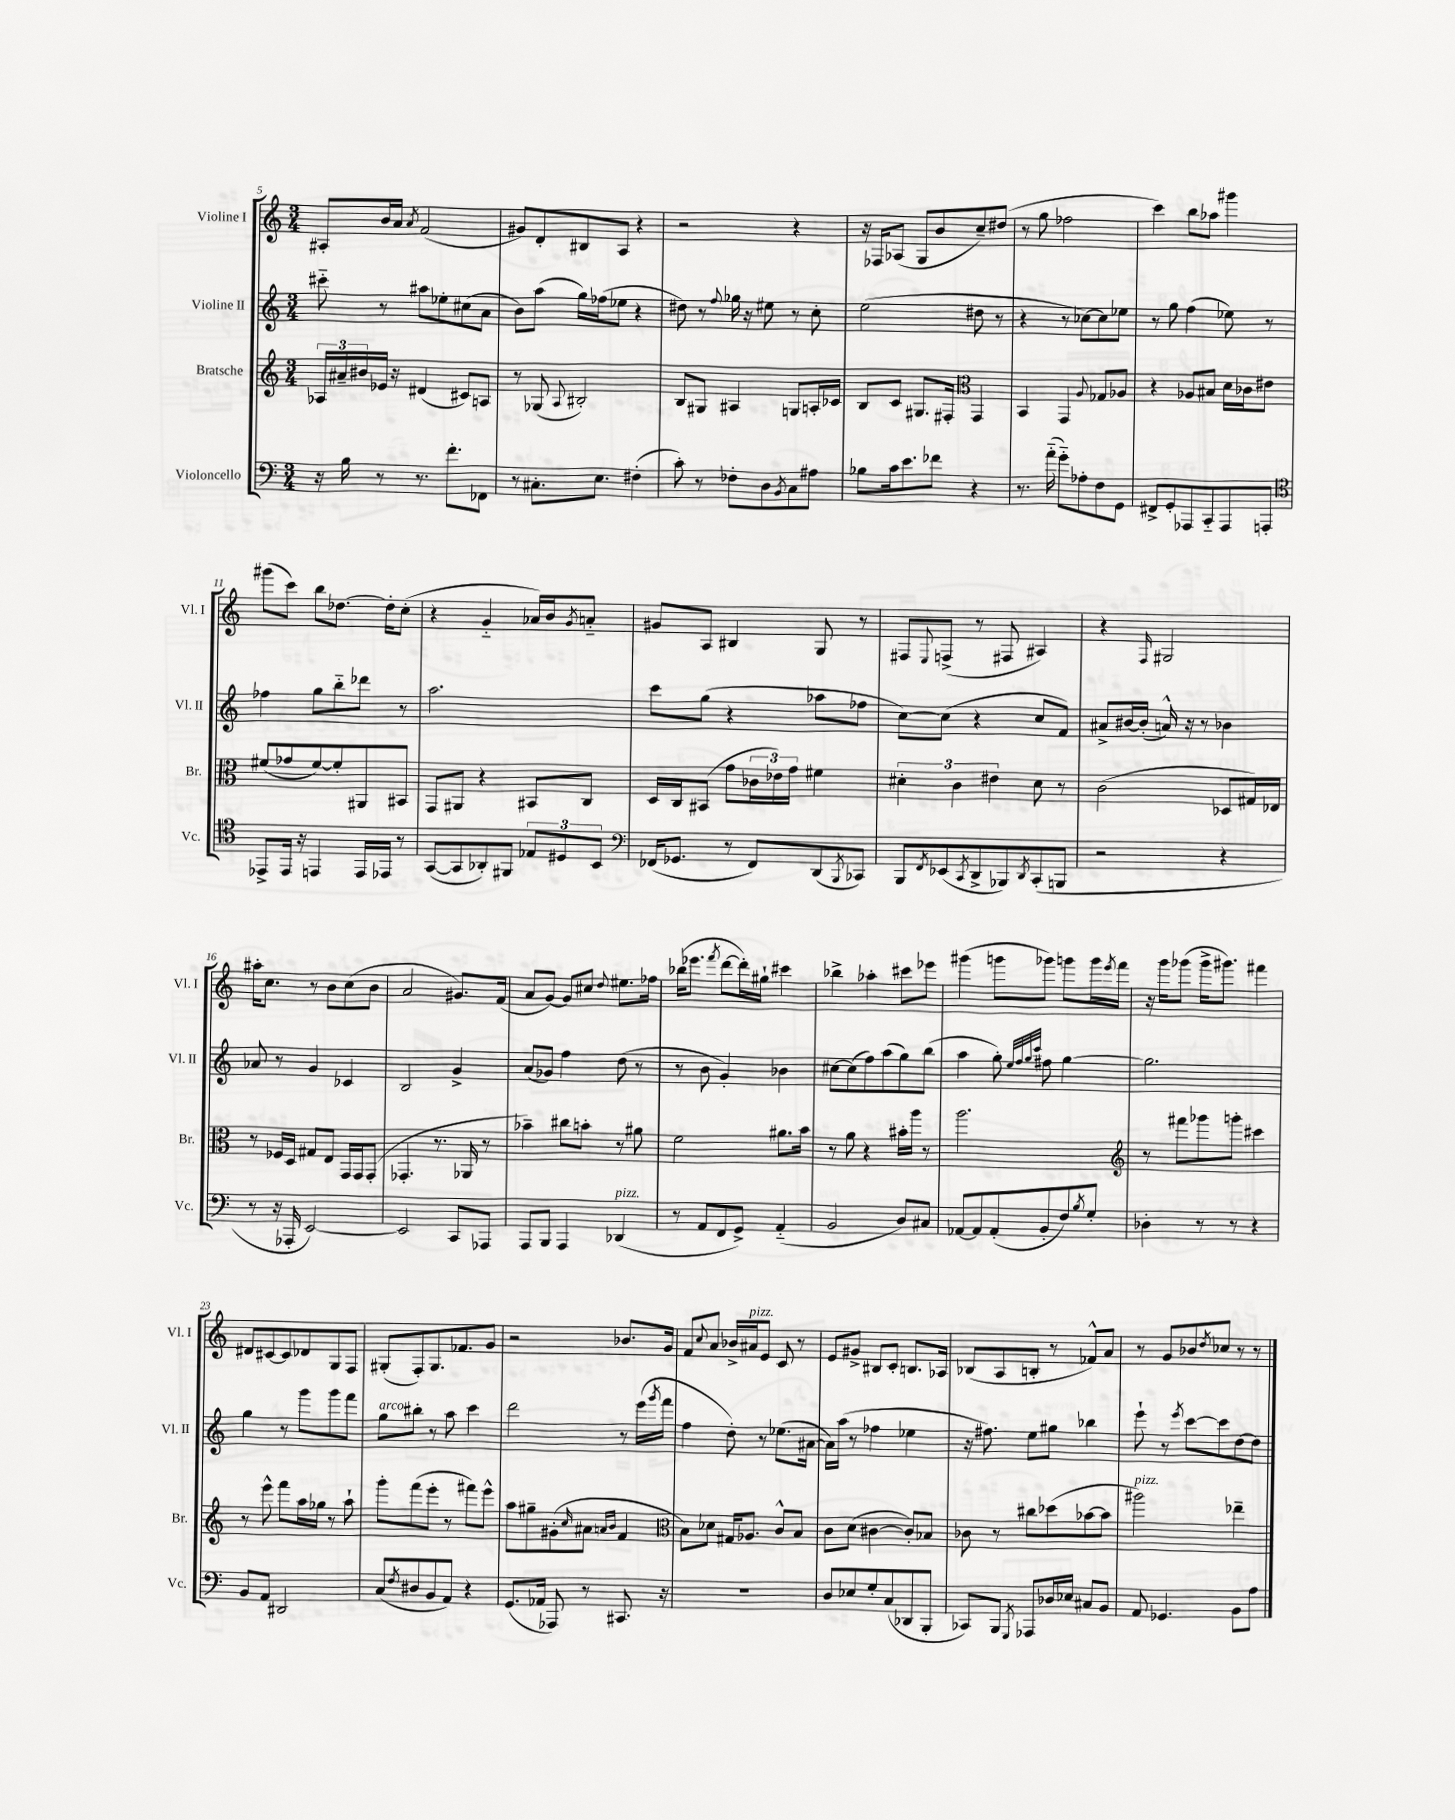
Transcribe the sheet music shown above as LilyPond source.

<<
\new StaffGroup <<
\new Staff = "s0" \with { instrumentName = "Violine I" shortInstrumentName = "Vl. I" } {
    \clef treble \key c \major \numericTimeSignature \time 3/4
    ais8-. b'16 a'16 \acciaccatura { a'8 } f'2( |
    gis'8) d'8-. bis8 a8 r4 |
    r2 r4 |
    r16 fes16 aes8( g8 b'8 c''8--) dis''8( |
    r8 g''8 fes''2 |
    c'''4) b''8 aes''8 gis'''4 |
    gis'''8( c'''8) b''8 des''8.~ des''16-. c''8-.( |
    r4 g'4-_ aes'16) b'16 \acciaccatura { g'8 } a'8-_ |
    gis'8 a8 bis4 g8 r8 |
    fis8 \appoggiatura { e8 } f8->( r8 fis8 ais4) |
    r4 \grace { f16 } gis2 |
    ais''16-. c''8. r8 b'8 c''8( b'8 |
    a'2 gis'8.) f'16( |
    a'8 g'8~) g'8 cis''8 \appoggiatura { d''8 } eis''8. fes''16 |
    bes''16( ees'''8. \acciaccatura { f'''8 } d'''8~ d'''16-.) gis''16-! cis'''4 |
    bes''4-> aes''4-. cis'''8 ees'''8 |
    gis'''4( g'''8 ges'''8) g'''8 g'''16 \acciaccatura { e'''8 } f'''16 |
    r16 g'''16 ges'''8( ges'''16-> gis'''8.) fis'''4 |
    dis'8 cis'8~ cis'8 des'8 g8 f8 |
    gis8-.( f8-.) gis8. fes'8. g'8 |
    r2 bes'8. g'16 |
    f'8 \appoggiatura { c''8 } a'8 bes'16-> ais'16^\markup { \italic "pizz." } e'8 c'8 r8 |
    e'8 gis'8-> bis8 c'8-. b8. aes16 |
    bes8( a8 b8-. r8 fes'8-^) a'8 |
    r8 g'8 bes'8 \acciaccatura { d''8 } ces''8 r8 r8 \bar "|." |
}
\new Staff = "s1" \with { instrumentName = "Violine II" shortInstrumentName = "Vl. II" } {
    \clef treble \key c \major \numericTimeSignature \time 3/4
    cis'''8-_ r8 ais''8 ees''8-. cis''8( a'8 |
    b'8) a''8( g''16) fes''16( ees''8 r4 |
    dis''8) r8 \appoggiatura { f''8 } ges''16 r16 eis''8 r8 c''8-. |
    e''2( dis''8 r8 |
    r4 r8 ces''8~) ces''8 ees''8 |
    r8 g''8 f''4( ees''8) r8 |
    fes''4 g''8 b''8-_ des'''8 r8 |
    a''2. |
    c'''8 g''8( r4 aes''8 fes''8 |
    c''8~) c''8( r4 c''8 f'8) |
    ais'8-> bis'16~ bis'16-.( a'16-^) r16 r8 bes'4 |
    aes'8 r8 g'4 ces'4 |
    b2 g'4-> |
    a'8( ges'8) f''4 d''8( r8 |
    r8 b'8 g'4-.) bes'4 |
    cis''8~ cis''8( f''8) a''8( g''8) b''8( |
    a''4 g''8-.) \grace { e''32 f''32 g''32 c'''32 } fis''8 g''4~ |
    g''2. |
    g''4 r8 g'''8 g'''8 f'''8 |
    g''8^\markup { \italic "arco" } bis''8-. r8 a''8 c'''4 |
    d'''2 r8 e'''16( \acciaccatura { g'''8 } f'''16 |
    f''4 d''8-.) r8 ees''8.( ais'16~ |
    ais'16) a''16( r8 fes''4 ees''4 |
    r16 fis''8.) e''8 gis''8 bes''4 |
    e'''8-! r8 \acciaccatura { e'''8 } c'''8~ c'''8 d''8~ d''8 \bar "|." |
}
\new Staff = "s2" \with { instrumentName = "Bratsche" shortInstrumentName = "Br." } {
    \clef treble \key c \major \numericTimeSignature \time 3/4
    \tuplet 3/2 { aes16 ais'16-- bis'16 } ees'16 r16 dis'4( cis'8) a8 |
    r8 ges8( \appoggiatura { a8 } bis2-.) |
    b8 gis8 ais4 g8 a16-. ces'16 |
    b8 c'8 gis8. fis16-. \clef alto g,4 |
    b,4 g,4 \appoggiatura { a8 } ges8 aes8 |
    r4 aes8 bis8 d'16 ces'16 eis'8 |
    fis'8( ges'8 fis'8~) fis'8-. ais,8 bis,8 |
    g,8 ais,8 r4 bis,8 c8 |
    d16 c16 bis,8( g'8 \tuplet 3/2 { ces'16 ees'16) g'16 } fis'4 |
    \tuplet 3/2 { dis'4-. c'4 eis'4 } dis'8 r8 |
    c'2( des8 gis16) ees16 |
    r8 fes16 d16 gis8 e8 g,16 g,16 g,8-.( |
    ges,4.-. r8. aes,16 r8 |
    bes'4--) cis''8 b'8-. r8 ais'8 |
    f'2 ais'8. b'16 |
    r8 a'8 r4 bis'16-. a''16 r8 |
    a''2. |
    \clef treble r8 fis'''8 ges'''8 g'''8-. cis'''4 |
    r8 e'''8-^ f'''8 a''16 ges''16 r8 a''8-! |
    g'''8-. f'''8( e'''8-. r8 fis'''8) e'''8-^ |
    a''8 gis''8-- gis'8-.( \grace { c''16 } ais'8 \grace { a'16 b'16 } f'4 |
    \clef alto b8) des'8 gis16 aes8. c'8-^ b8 |
    c'8 d'8( cis'4~ cis'8-.) bes8 |
    ces'8 r8 cis''8 des''8( bes'8~ bes'8 |
    ais''2^\markup { \italic "pizz." }) ees''4-- \bar "|." |
}
\new Staff = "s3" \with { instrumentName = "Violoncello" shortInstrumentName = "Vc." } {
    \clef bass \key c \major \numericTimeSignature \time 3/4
    r16 b16 r8 r8. f'8.-. fes,8 |
    r8 cis8.-. e8. fis4-.( |
    c'8-.) r8 fes8-. d8 \acciaccatura { b,8 } c8 ais8 |
    bes8 c'16 e'8. fes'8 r4 |
    r8. a'16-_( g'8-_) aes8-. f8 g,8 |
    fis,8-> g,8-. aes,,8 c,8-_ aes,,8 a,,8-. |
    \clef tenor ees,8-> ees,16 r16 e,4 e,16 ees,16 r8 |
    g,8~( g,8 aes,8-.) fis,8 \tuplet 3/2 { ees8 dis8 b,8 } |
    \clef bass fes,16( ges,8. r8 fes,8) d,8( \acciaccatura { b,,8 } ces,8) |
    b,,8 \acciaccatura { f,8 } ees,8( \acciaccatura { c,8 } d,8-> bes,,8) \acciaccatura { d,8 } c,8-.( b,,8 |
    r2 r4 |
    r8 r16 aes,,16-. e,2~) |
    e,2 c,8 aes,,8 |
    a,,8 b,,8 a,,4 des,4^\markup { \italic "pizz." }( |
    r8 a,8 f,8 g,8->) a,4-_( |
    b,2 d8) cis8 |
    aes,8~ aes,8 aes,8-.( b,8-. f8) \acciaccatura { b8 } g8-. |
    des4-. r8 r8 r4 |
    b,8 a,8 dis,2 |
    c8( \acciaccatura { f8 } dis8 b,8 a,8) r4 |
    g,8.( aes,16 aes,,8) r8 cis,8. r16 |
    R2. |
    d8 ees8 g8-. c8( des,8 b,,8-. |
    ces,8) b,,8 \acciaccatura { g,,8 } aes,,8 des16 ees16 cis8 b,8 |
    a,8 ges,4. b,8 a8 \bar "|." |
}
>>
>>
\layout { \context { \Score currentBarNumber = #5 } }
